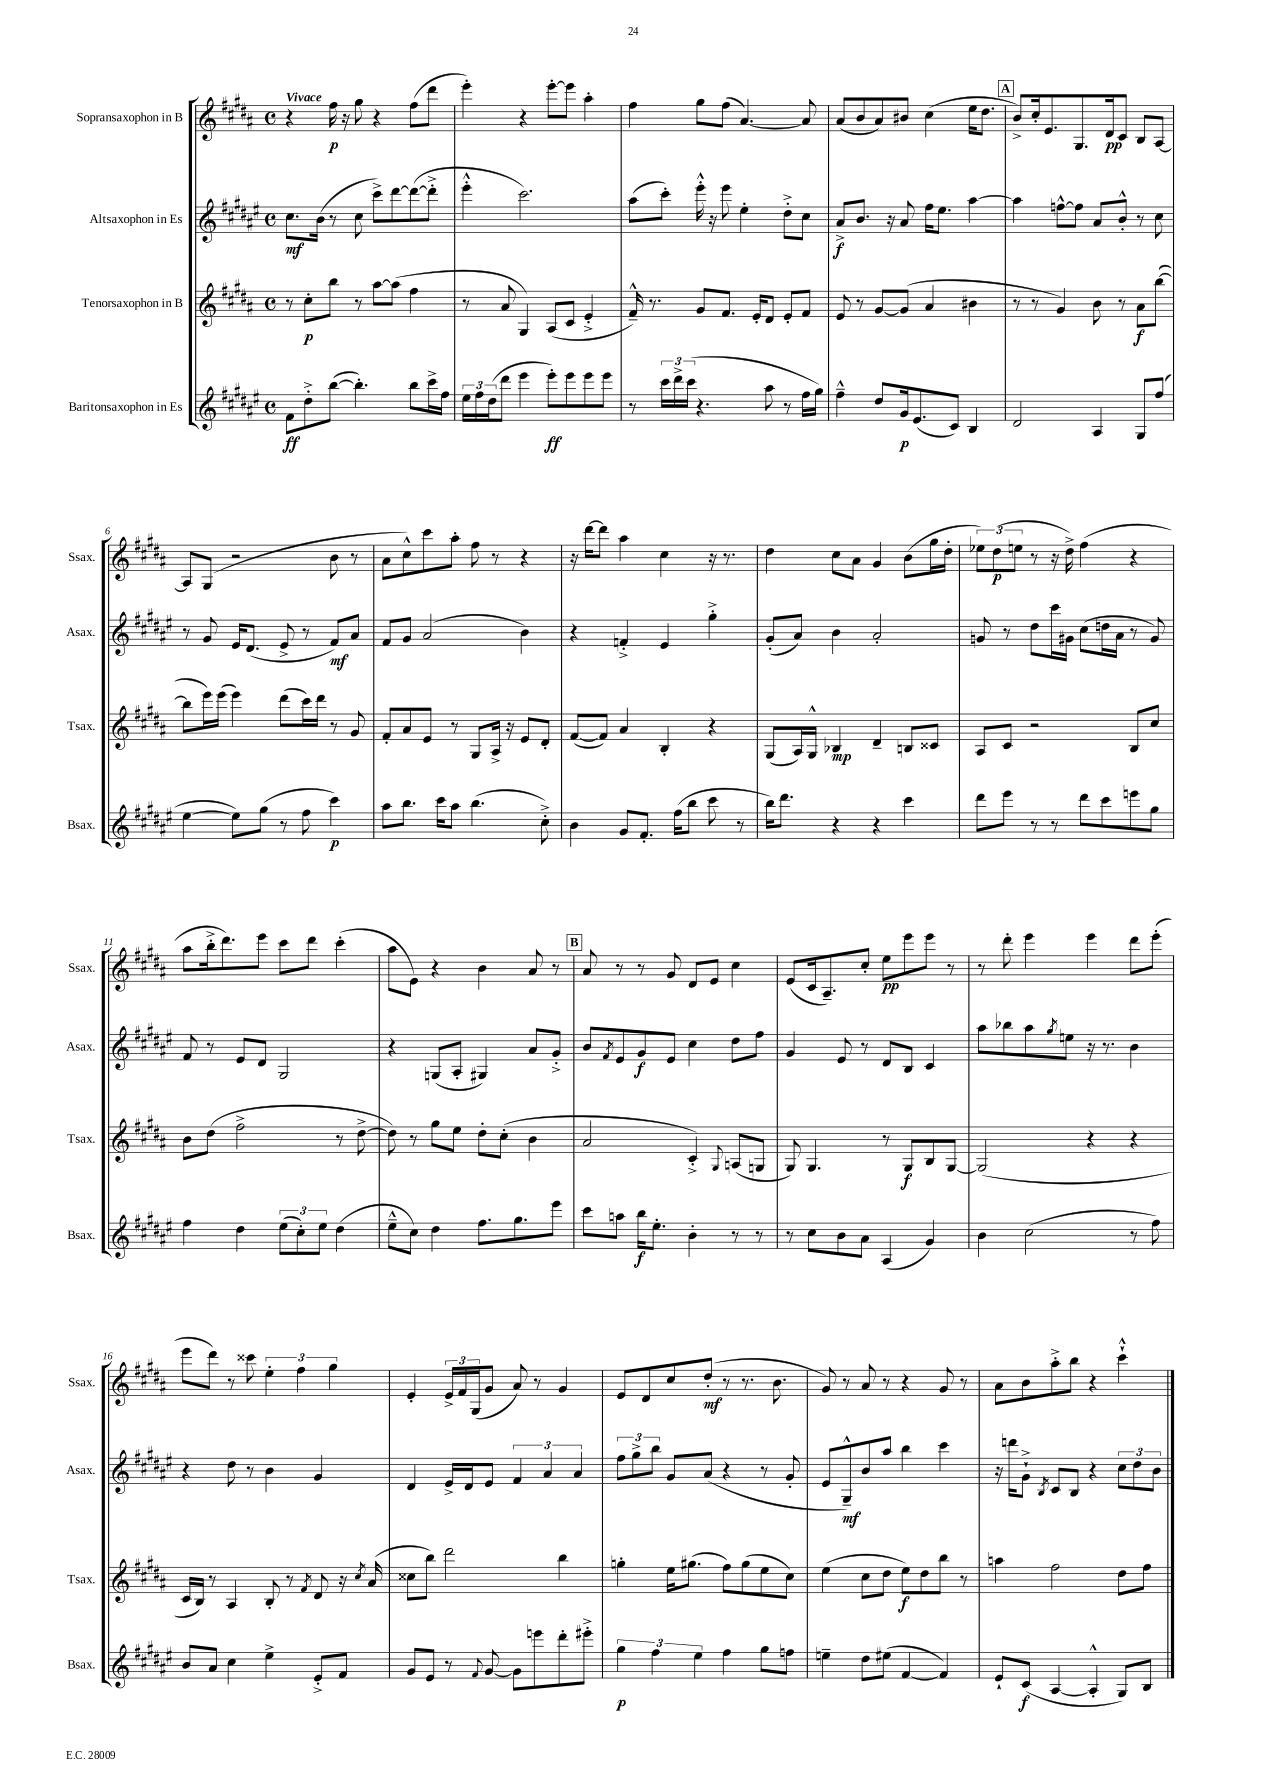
<<
\new StaffGroup <<
\new Staff = "s0" \with { instrumentName = "Sopransaxophon in B" shortInstrumentName = "Ssax." } {
    \clef treble \key b \major \defaultTimeSignature \time 4/4 \tempo "Vivace"
    r4 fis''16\p r16 gis''8 r4 fis''8( dis'''8 |
    e'''4-.) r4 e'''8~-. e'''8 ais''4-. |
    fis''4 gis''8 fis''8( ais'4.~) ais'8 |
    ais'8( b'8 ais'8) bis'8 cis''4( e''16 dis''8. |
    \mark \markup { \box "A" } b'8->) cis''16-. e'8. gis8. dis'16\pp cis'8 b8 ais8~ |
    ais8 gis8( r2 b'8 r8 |
    ais'8 cis''8-^) cis'''8 ais''8-. fis''8 r8 r4 |
    r16 dis'''16~ dis'''8 ais''4 cis''4 r16 r8. |
    dis''4 cis''8 ais'8 gis'4 b'8( gis''16 dis''16-. |
    \tuplet 3/2 { ees''8) dis''8\p( e''8 } r8 r16 dis''16->) fis''4( r4 |
    ais''8 b''16-.-> dis'''8.) e'''8 cis'''8 dis'''8 cis'''4-.( |
    ais''8 e'8) r4 b'4 ais'8 r8 |
    \mark \markup { \box "B" } ais'8 r8 r8 gis'8 dis'8 e'8 cis''4 |
    e'8( cis'16 ais8.--) cis''8-. e''8\pp e'''8 e'''8 r8 |
    r8 dis'''8-. e'''4 e'''4 dis'''8 e'''8-.( |
    e'''8 dis'''8) r8 cisis'''8 \tuplet 3/2 { e''4-. fis''4 gis''4 } |
    e'4-. \tuplet 3/2 { e'16-> fis'16 gis16( } gis'8 ais'8) r8 gis'4 |
    e'8 dis'8 cis''8 dis''8-.\mf( r8 r8. b'8. |
    gis'8) r8 ais'8 r8 r4 gis'8 r8 |
    ais'8 b'8 ais''8-.-> b''8 r4 cis'''4-!-^ \bar "|." |
}
\new Staff = "s1" \with { instrumentName = "Altsaxophon in Es" shortInstrumentName = "Asax." } {
    \clef treble \key fis \major \defaultTimeSignature \time 4/4
    cis''8.\mf b'16( r8 cis''8 cis'''8->) dis'''8~ dis'''8~( dis'''8-.-> |
    eis'''4-.-^ cis'''2.) |
    ais''8( cis'''8-.) eis'''16-.-^ r16 eis'''8 eis''4-. dis''8-.-> cis''8 |
    ais'8->\f b'8. r16 ais'8 fis''16 eis''8. ais''4~ |
    \mark \markup { \box "A" } ais''4 f''8~-^ f''8 ais'8 b'8-.-^ r8 cis''8 |
    r8 gis'8 eis'16 dis'8.( eis'8-> r8 fis'8\mf) ais'8 |
    fis'8 gis'8 ais'2( b'4) |
    r4 f'4-.-> eis'4 gis''4-.-> |
    gis'8-.( ais'8) b'4 ais'2-. |
    g'8 r8 dis''8 cis'''16 gis'16 cis''8( d''16 ais'16 r8 gis'8) |
    fis'8 r8 eis'8 dis'8 gis2 |
    r4 g8( ais8-. gis4) ais'8 gis'8-.-> |
    \mark \markup { \box "B" } b'8 \acciaccatura { fis'8 } eis'8 gis'8\f eis'8 cis''4 dis''8 fis''8 |
    gis'4 eis'8 r8 dis'8 b8 cis'4 |
    ais''8 bes''8 ais''8 \acciaccatura { gis''8 } e''8 r16 r8. b'4 |
    r4 dis''8 r8 b'4 gis'4 |
    dis'4 eis'16-> dis'16 eis'8 \tuplet 3/2 { fis'4 ais'4 ais'4 } |
    \tuplet 3/2 { fis''8 gis''8-> b''8 } gis'8 ais'8( r4 r8 gis'8-. |
    eis'8 gis8---^\mf) b'8 ais''8 b''4 cis'''4 |
    r16 d'''16 gis'8-!-> \acciaccatura { b8 } cis'8 b8 r4 \tuplet 3/2 { cis''8 dis''8 b'8 } \bar "|." |
}
\new Staff = "s2" \with { instrumentName = "Tenorsaxophon in B" shortInstrumentName = "Tsax." } {
    \clef treble \key b \major \defaultTimeSignature \time 4/4
    r8 cis''8-.\p b''8 r8 ais''8~ ais''8( fis''4 |
    r8 ais'8 gis4) ais8( cis'8 e'4-.-> |
    fis'16---^) r8. gis'8 fis'8. e'16-. dis'8 e'8-. fis'8 |
    e'8 r8 gis'8~ gis'8( ais'4 bis'4 |
    \mark \markup { \box "A" } r8 r8 gis'4) b'8 r8 ais'8\f b''8~( |
    b''8 e'''16) e'''16( e'''4) dis'''8( cis'''16) dis'''16 r8 gis'8 |
    fis'8-. ais'8 e'8 r8 gis8 ais16-> r16 e'8 dis'8-. |
    fis'8~( fis'8) ais'4 b4-. r4 |
    gis8( ais16) gis16-^ bes4\mp dis'4-- b8 cisis'8 |
    ais8 cis'8 r2 b8 cis''8 |
    b'8 dis''8( fis''2-> r8 dis''8~-> |
    dis''8) r8 gis''8 e''8 dis''8-. cis''8-.( b'4 |
    \mark \markup { \box "B" } ais'2 cis'4-.->) \appoggiatura { gis8 } a8( g8 |
    gis8) gis4. r8 gis8\f b8 gis8~ |
    gis2( r4 r4 |
    cis'16 b16) r8 ais4 b8-. r8 \acciaccatura { fis'8 } dis'8 r16 \acciaccatura { cis''8 } ais'16( |
    cisis''8 b''8) dis'''2 b''4 |
    g''4-. e''16 gis''8.( fis''8) gis''8( e''8 cis''8) |
    e''4( cis''8 dis''8 e''8\f) dis''8 b''8 r8 |
    a''4 fis''2 dis''8 fis''8 \bar "|." |
}
\new Staff = "s3" \with { instrumentName = "Baritonsaxophon in Es" shortInstrumentName = "Bsax." } {
    \clef treble \key fis \major \defaultTimeSignature \time 4/4
    fis'8\ff dis''8-.-> b''8~( b''4.-.) b''8 cis'''16-> fis''16 |
    \tuplet 3/2 { eis''16 fis''16 dis''16( } dis'''8 eis'''4 eis'''8-.\ff) eis'''8 eis'''8 eis'''8 |
    r8 \tuplet 3/2 { cis'''16 dis'''16-> cis'''16( } r4. ais''8 r8 fis''16 gis''16) |
    fis''4---^ dis''8 gis'16\p eis'8.( cis'8) b4 |
    \mark \markup { \box "A" } dis'2 ais4 gis8 fis''8( |
    eis''4~ eis''8) gis''8( r8 fis''8 cis'''4\p) |
    ais''8 b''8. cis'''16 ais''8 b''4.( cis''8-.->) |
    b'4 gis'8 fis'8.-. fis''16( b''8 cis'''8 r8 |
    b''16) dis'''8. r4 r4 cis'''4 |
    dis'''8 eis'''8 r8 r8 dis'''8 cis'''8 e'''8 gis''8 |
    fis''4 dis''4 \tuplet 3/2 { eis''8( cis''8-.) eis''8 } dis''4( |
    eis''8---^ cis''8) dis''4 fis''8. gis''8. eis'''8 |
    \mark \markup { \box "B" } cis'''8 a''8 b''16\f eis''8.-. b'4-. r8 r8 |
    r8 cis''8 b'8 ais'8 ais4( gis'4) |
    b'4 cis''2( r8 fis''8) |
    b'8 ais'8 cis''4 eis''4-> eis'8-.-> fis'8 |
    gis'8 eis'8 r8 \appoggiatura { fis'8 } gis'8~ gis'8 e'''8 dis'''8-. eis'''8-.-> |
    \tuplet 3/2 { gis''4\p fis''4 eis''4 } fis''4 gis''8 f''8 |
    e''4-- dis''8 eis''8( fis'4~ fis'4) |
    eis'8-! cis'8\f( ais4~ ais4-.-^ gis8) b8 \bar "|." |
}
>>
>>
